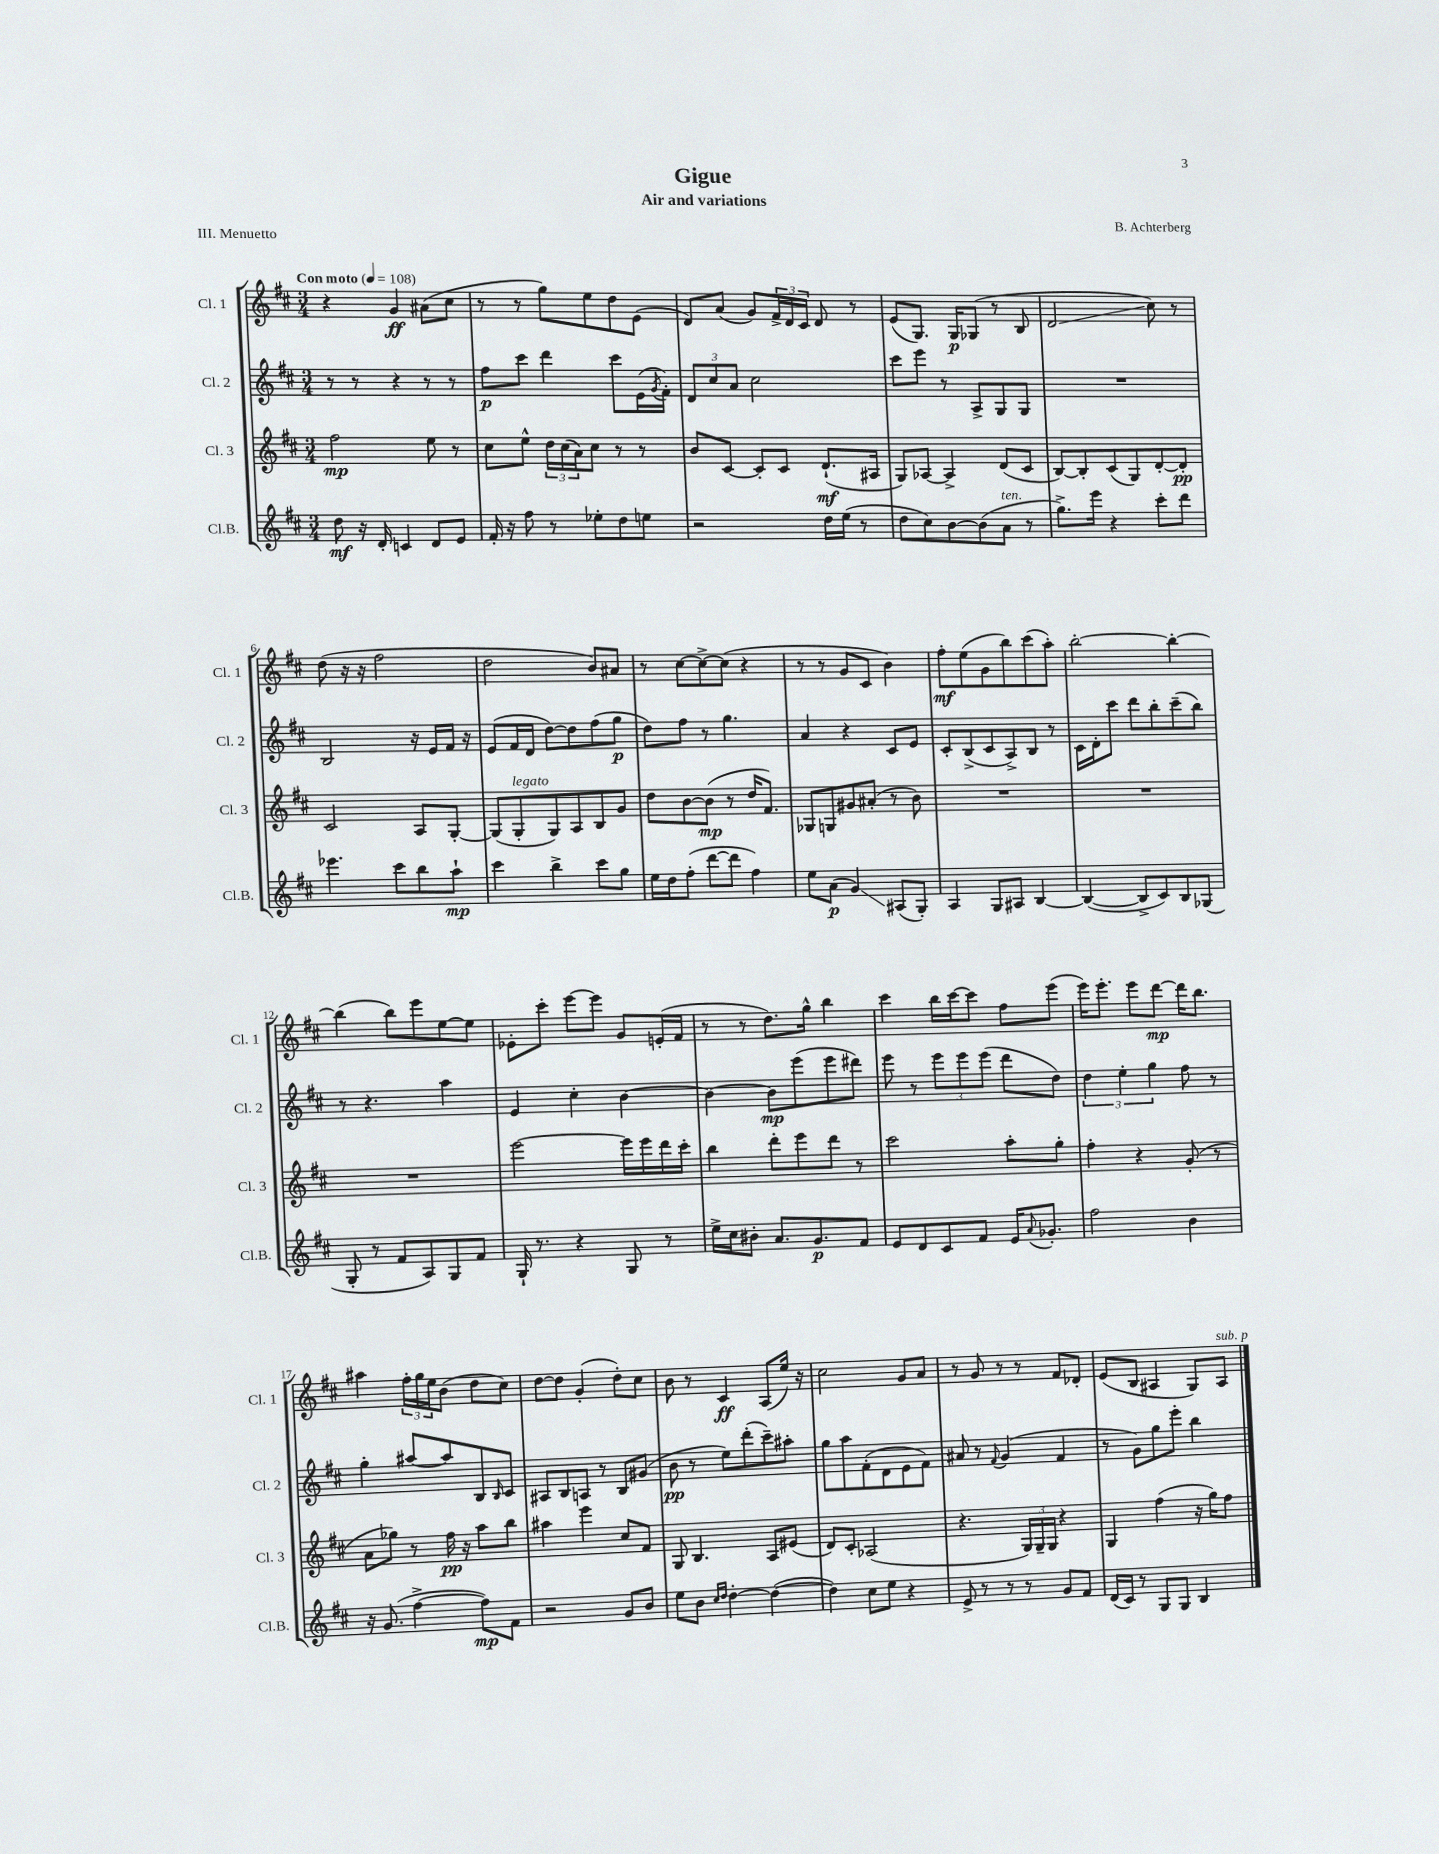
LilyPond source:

\header { title = "Gigue" composer = "B. Achterberg" subtitle = "Air and variations" piece = "III. Menuetto" }
<<
\new StaffGroup <<
\new Staff = "s0" \with { instrumentName = "Cl. 1" shortInstrumentName = "Cl. 1" } {
    \clef treble \key d \major \numericTimeSignature \time 3/4 \tempo "Con moto" 4 = 108
    r4 g'4\ff ais'8( cis''8 |
    r8 r8 g''8) e''8 d''8 e'8( |
    d'8) a'8( g'8) \tuplet 3/2 { fis'16-> d'16 cis'16 } d'8 r8 |
    e'8( g8.) g16\p ges8( r8 b8 |
    d'2\glissando cis''8) r8 |
    d''8( r16 r16 fis''2 |
    d''2 b'8) ais'8 |
    r8 cis''8~ cis''8~-> cis''8( r4 |
    r8 r8 g'8 cis'8 b'4) |
    fis''8-.\mf e''8( g'8 b''8) cis'''8( a''8-.) |
    b''2~-. b''4~-. |
    b''4( b''8) e'''8 e''8~ e''8 |
    ees'8-. cis'''8-. e'''8~ e'''8 g'8 e'16-.( fis'16 |
    r8 r8 d''8.) g''16-^ b''4 |
    cis'''4 b''16 cis'''16~ cis'''8 fis''8 e'''8( |
    e'''16) e'''8.-. e'''8 d'''8~\mp d'''16 b''8. |
    ais''4 \tuplet 3/2 { fis''16-. g''16 e''16 } b'8( d''8 cis''8) |
    d''8~ d''8 g'4-.( d''8-.) cis''8 |
    b'8 r8 cis'4\ff a8( e''16) r16 |
    cis''2 g'8 a'8 |
    r8 g'8 r8 r8 fis'8 des'8-. |
    e'8( b8 ais4 g8) ais8^\markup { \italic "sub. p" } \bar "|." |
}
\new Staff = "s1" \with { instrumentName = "Cl. 2" shortInstrumentName = "Cl. 2" } {
    \clef treble \key d \major \numericTimeSignature \time 3/4
    r8 r8 r4 r8 r8 |
    fis''8\p cis'''8 d'''4 cis'''8 e'16( \acciaccatura { g'8 } fis'16-.) |
    \tuplet 3/2 { d'8 cis''8 a'8 } cis''2 |
    cis'''8 e'''8 r8 a8-> g8 g8 |
    R2. |
    b2 r16 e'16 fis'16 r16 |
    e'8( fis'16 d'16 d''8~) d''8 fis''8( g''8\p |
    d''8) fis''8 r8 g''4. |
    a'4 r4 cis'8 e'8 |
    cis'8-. b8->( cis'8 a8->) b8 r8 |
    cis'16 d'16-. cis'''8 d'''8 b''8-. cis'''8--( b''8) |
    r8 r4. a''4 |
    e'4 cis''4-. b'4~ |
    b'4~ b'8\mp e'''8( e'''8 dis'''8) |
    e'''8 r8 \tuplet 3/2 { e'''8 e'''8 e'''8( } d'''8 d''8) |
    \tuplet 3/2 { d''4 e''4-. g''4 } fis''8 r8 |
    g''4-. ais''8~ ais''8 b8 \grace { b16 } cis'8 |
    ais8 b8 a8 r8 b8 gis'8( |
    b'8\pp r8 e''8) d'''8-.( cis'''8--) ais''8-. |
    g''8 a''8 fis'8-.( d'8 e'8 fis'8) |
    ais'8 r8 \appoggiatura { fis'8 } g'4( fis'4 |
    r8 g'8) g''8 e'''8-. b''4 \bar "|." |
}
\new Staff = "s2" \with { instrumentName = "Cl. 3" shortInstrumentName = "Cl. 3" } {
    \clef treble \key d \major \numericTimeSignature \time 3/4
    fis''2\mp e''8 r8 |
    cis''8 e''8-^ \tuplet 3/2 { d''16 cis''16( a'16) } cis''8 r8 r8 |
    b'8 cis'8~ cis'8-. cis'8 d'8.-!\mf( ais16 |
    g8) aes8~ aes4-> d'8( cis'8 |
    b8~) b8-. cis'8( g8) d'8~-. d'8-.\pp |
    cis'2 a8 g8~-. |
    g8( g8-.^\markup { \italic "legato" } g8) a8 b8 g'8 |
    d''8 b'8~ b'8\mp( r8 d''16 fis'8.) |
    ges8 g8 gis'8 ais'8-.( r8 b'8) |
    R2. |
    R2. |
    R2. |
    e'''2~ e'''16 e'''16 d'''16 cis'''16-. |
    b''4 d'''8-. e'''8 d'''8 r8 |
    cis'''2 a''8-. g''8-. |
    fis''4-. r4 g'8-.( r8 |
    a'8 ges''8) r8 fis''16\pp r16 a''8 b''8 |
    ais''4 e'''4 cis''8 fis'8 |
    g8 b4. a8 eis'8( |
    d'8) cis'8-. aes2( |
    r4. \tuplet 3/2 { g16) g16-- g16 } r4 |
    g4 fis''4( r16 g''16) fis''8 \bar "|." |
}
\new Staff = "s3" \with { instrumentName = "Cl.B." shortInstrumentName = "Cl.B." } {
    \clef treble \key d \major \numericTimeSignature \time 3/4
    d''8\mf r16 d'16-. c'4 d'8 e'8 |
    fis'16-. r16 fis''8 r8 ees''8-. d''8 e''8 |
    r2 d''16 e''16( r8 |
    d''8 cis''8) b'8~ b'8( a'8^\markup { \italic "ten." } r8 |
    g''8.->) e'''16 r4 cis'''8-. d'''8 |
    ees'''4. cis'''8 b''8 a''8-!\mp |
    cis'''4 b''4-> cis'''8 g''8 |
    e''16 d''16 fis''8-.( d'''8~ d'''8 fis''4) |
    e''8 a'8\p( g'4\glissando) ais8( g8-.) |
    a4 g8 ais8 b4~ |
    b4~( b8-> cis'8) b8 ges8( |
    g8-. r8 fis'8 a8) g8 fis'8 |
    g16-! r8. r4 g8 r8 |
    e''16-> cis''16 bis'8-. a'8. g'8.\p fis'8 |
    e'8 d'8 cis'8 fis'8 e'16 \appoggiatura { a'8 } ges'8.-. |
    fis''2 b'4 |
    r16 g'8.( fis''4~-> fis''8\mp) fis'8 |
    r2 g'8 b'8 |
    e''8 b'8 \grace { cis''16 d''16 } d''4~-. d''4~( |
    d''4) cis''8 e''8 r4 |
    e'8-> r8 r8 r8 g'8 fis'8 |
    d'16( cis'16) r8 g8 g8 b4 \bar "|." |
}
>>
>>
